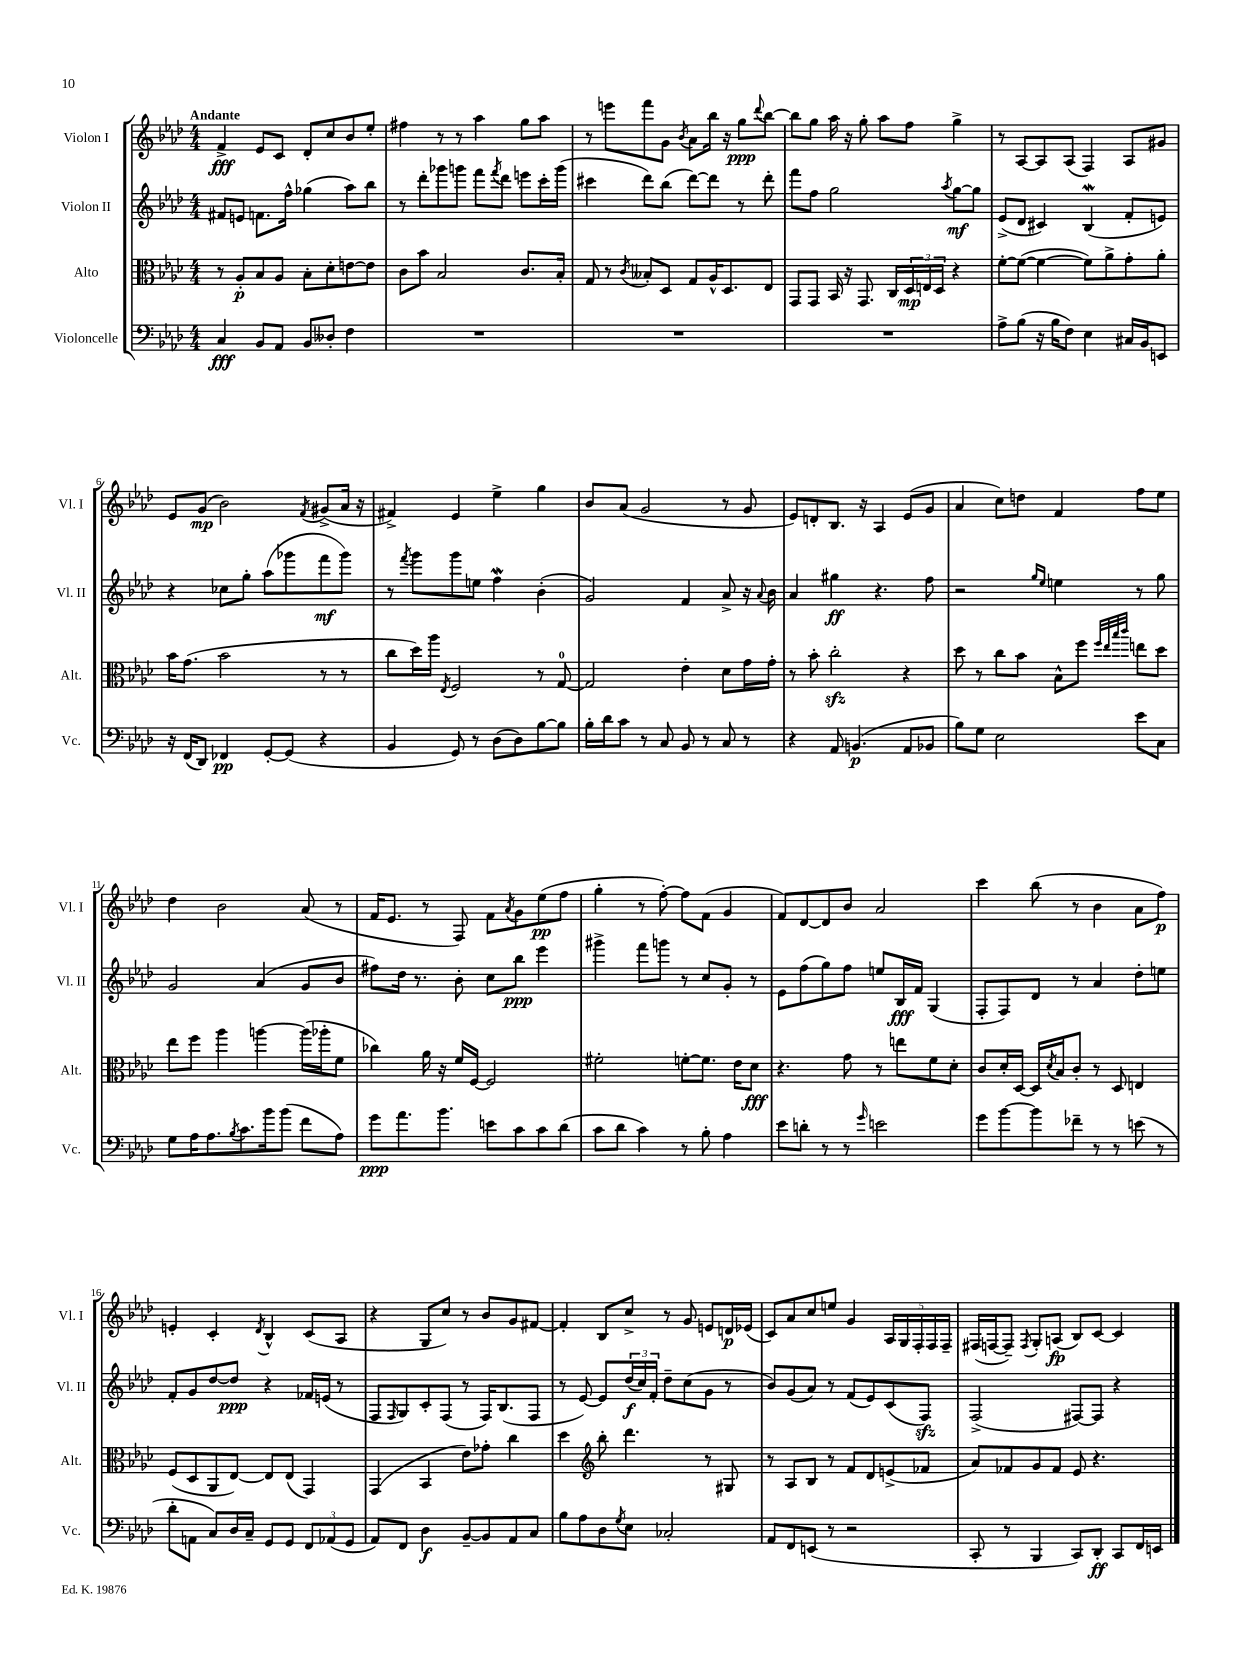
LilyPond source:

<<
\new StaffGroup <<
\new Staff = "s0" \with { instrumentName = "Violon I" shortInstrumentName = "Vl. I" } {
    \clef treble \key aes \major \numericTimeSignature \time 4/4 \tempo "Andante"
    f'4->\fff ees'8 c'8 des'8-. c''8 bes'8 ees''8-. |
    fis''4 r8 r8 aes''4 g''8 aes''8 |
    r8 e'''8 f'''8 g'8 \acciaccatura { bes'8 } aes'8 bes''16 r16 g''8\ppp \appoggiatura { des'''8 } bes''8~ |
    bes''8 g''8 aes''16 r16 g''8-. aes''8 f''8 g''4-> |
    r8 aes8~ aes8 aes8( f4) aes8 gis'8 |
    ees'8 g'8\mp( bes'2) \acciaccatura { f'8 } gis'8->( aes'16 r16 |
    fis'4->) ees'4 ees''4-> g''4 |
    bes'8 aes'8( g'2 r8 g'8 |
    ees'8) d'8-. bes8. r16 aes4 ees'8( g'8 |
    aes'4 c''8) d''8 f'4 f''8 ees''8 |
    des''4 bes'2 aes'8( r8 |
    f'16 ees'8. r8 f8) f'8 \acciaccatura { aes'8 } g'8 ees''8\pp( f''8 |
    g''4-. r8 f''8~-.) f''8 f'8( g'4 |
    f'8) des'8~ des'8 bes'8 aes'2 |
    c'''4 bes''8( r8 bes'4 aes'8 f''8\p) |
    e'4-. c'4-. \acciaccatura { des'8 } bes4-^ c'8( aes8 |
    r4 g8 c''8) r8 bes'8 g'8 fis'8~ |
    fis'4-. bes8 c''8-> r8 g'8 e'8 d'16\p ees'16( |
    c'8) aes'8 c''8 e''8 g'4 \tuplet 5/4 { aes16 g16 f16-. f16 f16-- } |
    fis16( f16~ f8--) \acciaccatura { f8 } g8-. a8\fp( bes8) c'8~ c'4 \bar "|." |
}
\new Staff = "s1" \with { instrumentName = "Violon II" shortInstrumentName = "Vl. II" } {
    \clef treble \key aes \major \numericTimeSignature \time 4/4
    fis'8 e'8 f'8. f''16-^ ges''4( aes''8) bes''8 |
    r8 des'''8-. ges'''8 g'''8 f'''8 \acciaccatura { f'''8 } des'''8 e'''8 c'''16-. g'''16( |
    cis'''4 des'''8) bes''8( des'''8~) des'''8 r8 des'''8-. |
    f'''8 f''8 g''2 \acciaccatura { aes''8 } g''8~\mf g''8 |
    ees'8->( des'8 cis'4) bes4\mordent( f'8-. e'8) |
    r4 ces''8 g''8-. aes''8( ges'''8 f'''8\mf ges'''8) |
    r8 \acciaccatura { f'''8 } g'''8 g'''8 e''8 f''4\mordent bes'4-.( |
    g'2) f'4 aes'8-> r16 \appoggiatura { aes'8 } bes'16 |
    aes'4 gis''4\ff r4. f''8 |
    r2 \grace { g''16 ees''16 } e''4 r8 g''8 |
    g'2 aes'4( g'8 bes'8 |
    fis''8) des''16 r8. bes'8-. c''8 bes''8\ppp ees'''4 |
    gis'''4-> f'''8 g'''8 r8 c''8 g'8-. r8 |
    ees'8 f''8( g''8) f''8 e''8 bes16\fff f'16 g4( |
    f8-. f8) des'8 r8 aes'4 des''8-. e''8 |
    f'8-. g'8 des''8~ des''8\ppp r4 fes'16 e'16( r8 |
    f8 \grace { f16 } g8) c'8-. f8( r8 f16) bes8.( f8 |
    r8 ees'8~) ees'8 \tuplet 3/2 { des''16\f( c''16) f'16-. } des''8-- c''8( g'8 r8 |
    bes'8) g'8( aes'8) r8 f'8( ees'8) c'8( f8\sfz) |
    f2->( fis8~) fis8 r4 \bar "|." |
}
\new Staff = "s2" \with { instrumentName = "Alto" shortInstrumentName = "Alt." } {
    \clef alto \key aes \major \numericTimeSignature \time 4/4
    r8 aes8-.\p bes8 aes8 bes8-. des'8-. e'8~ e'8 |
    c'8 bes'8 bes2 c'8. bes16-. |
    g8 r8 \acciaccatura { c'8 } beses8-. des8 g8 aes16-^ des8. ees8 |
    g,8 g,8 bes,16 r16 g,8. c16 \tuplet 3/2 { des16\mp e16 des16 } r4 |
    f'8~-. f'8~( f'4~ f'8) aes'8-> g'8-. aes'8-. |
    bes'16 g'8.( bes'2 r8 r8 |
    c''8 des''16) aes''16 \acciaccatura { ees8 } f2 r8 g8-0~ |
    g2 ees'4-. des'8 g'16 g'16-. |
    r8 bes'8-. c''2-.\sfz r4 |
    des''8 r8 c''8 bes'8 bes8-^ f''8 \grace { f''32 ees''32 bes''32 c'''32 } e''8 des''8 |
    ees''8 f''8 aes''4 a''4~ a''16( aes''16-. f'8 |
    ces''4) aes'16 r16 f'16 f16~ f2 |
    fis'2-. f'8~-. f'8. ees'16 des'8\fff |
    r4. g'8 r8 e''8 f'8 des'8-. |
    c'8 des'16-. des16~ des16 \acciaccatura { des'8 } bes16 c'8-. r8 des8 e4 |
    f8( des8 aes,8 ees8~) ees8 ees8( g,4) |
    g,4( bes,4 ees'8) ges'8-. c''4 |
    des''4 \clef treble bes''8-. des'''4. r8 gis8 |
    r8 aes8 bes8 r8 f'8 des'8 e'8->( fes'8 |
    aes'8) fes'8 g'8 fes'8 ees'8 r4. \bar "|." |
}
\new Staff = "s3" \with { instrumentName = "Violoncelle" shortInstrumentName = "Vc." } {
    \clef bass \key aes \major \numericTimeSignature \time 4/4
    c4\fff bes,8 aes,8 bes,8 deses8-. f4 |
    R1 |
    R1 |
    R1 |
    aes8-> bes8( r16 bes16 f8) ees4 cis16 bes,16 e,8 |
    r16 f,16( des,8) fes,4\pp g,8~-. g,8( r4 |
    bes,4 g,8) r8 des8( des8) bes8~ bes8 |
    bes16-. des'16 c'8 r8 c8 bes,8 r8 c8 r8 |
    r4 aes,8 b,4.\p( aes,8 bes,8 |
    bes8) g8 ees2 ees'8 c8 |
    g8 aes16 aes8. \acciaccatura { bes8 } c'8. bes'16 bes'8( f'8 aes8) |
    g'8\ppp aes'8. bes'8. e'8 c'8 c'8 des'8( |
    c'8 des'8 c'4) r8 bes8-. aes4 |
    ees'8 d'8-. r8 r8 \grace { g'16 } e'2 |
    g'8 bes'8~ bes'8 fes'8-- r8 r8 e'8( r8 |
    des'8-. a,8 c8) des16 c16-- g,8 g,8 \tuplet 3/2 { f,8 aes,8( g,8 } |
    aes,8) f,8 des4\f bes,8~-- bes,8 aes,8 c8 |
    bes8 aes8 des8 \acciaccatura { g8 } ees8 ces2-. |
    aes,8 f,8 e,8( r8 r2 |
    c,8-. r8 bes,,4 c,8) des,8-.\ff c,8 f,16 e,16 \bar "|." |
}
>>
>>
